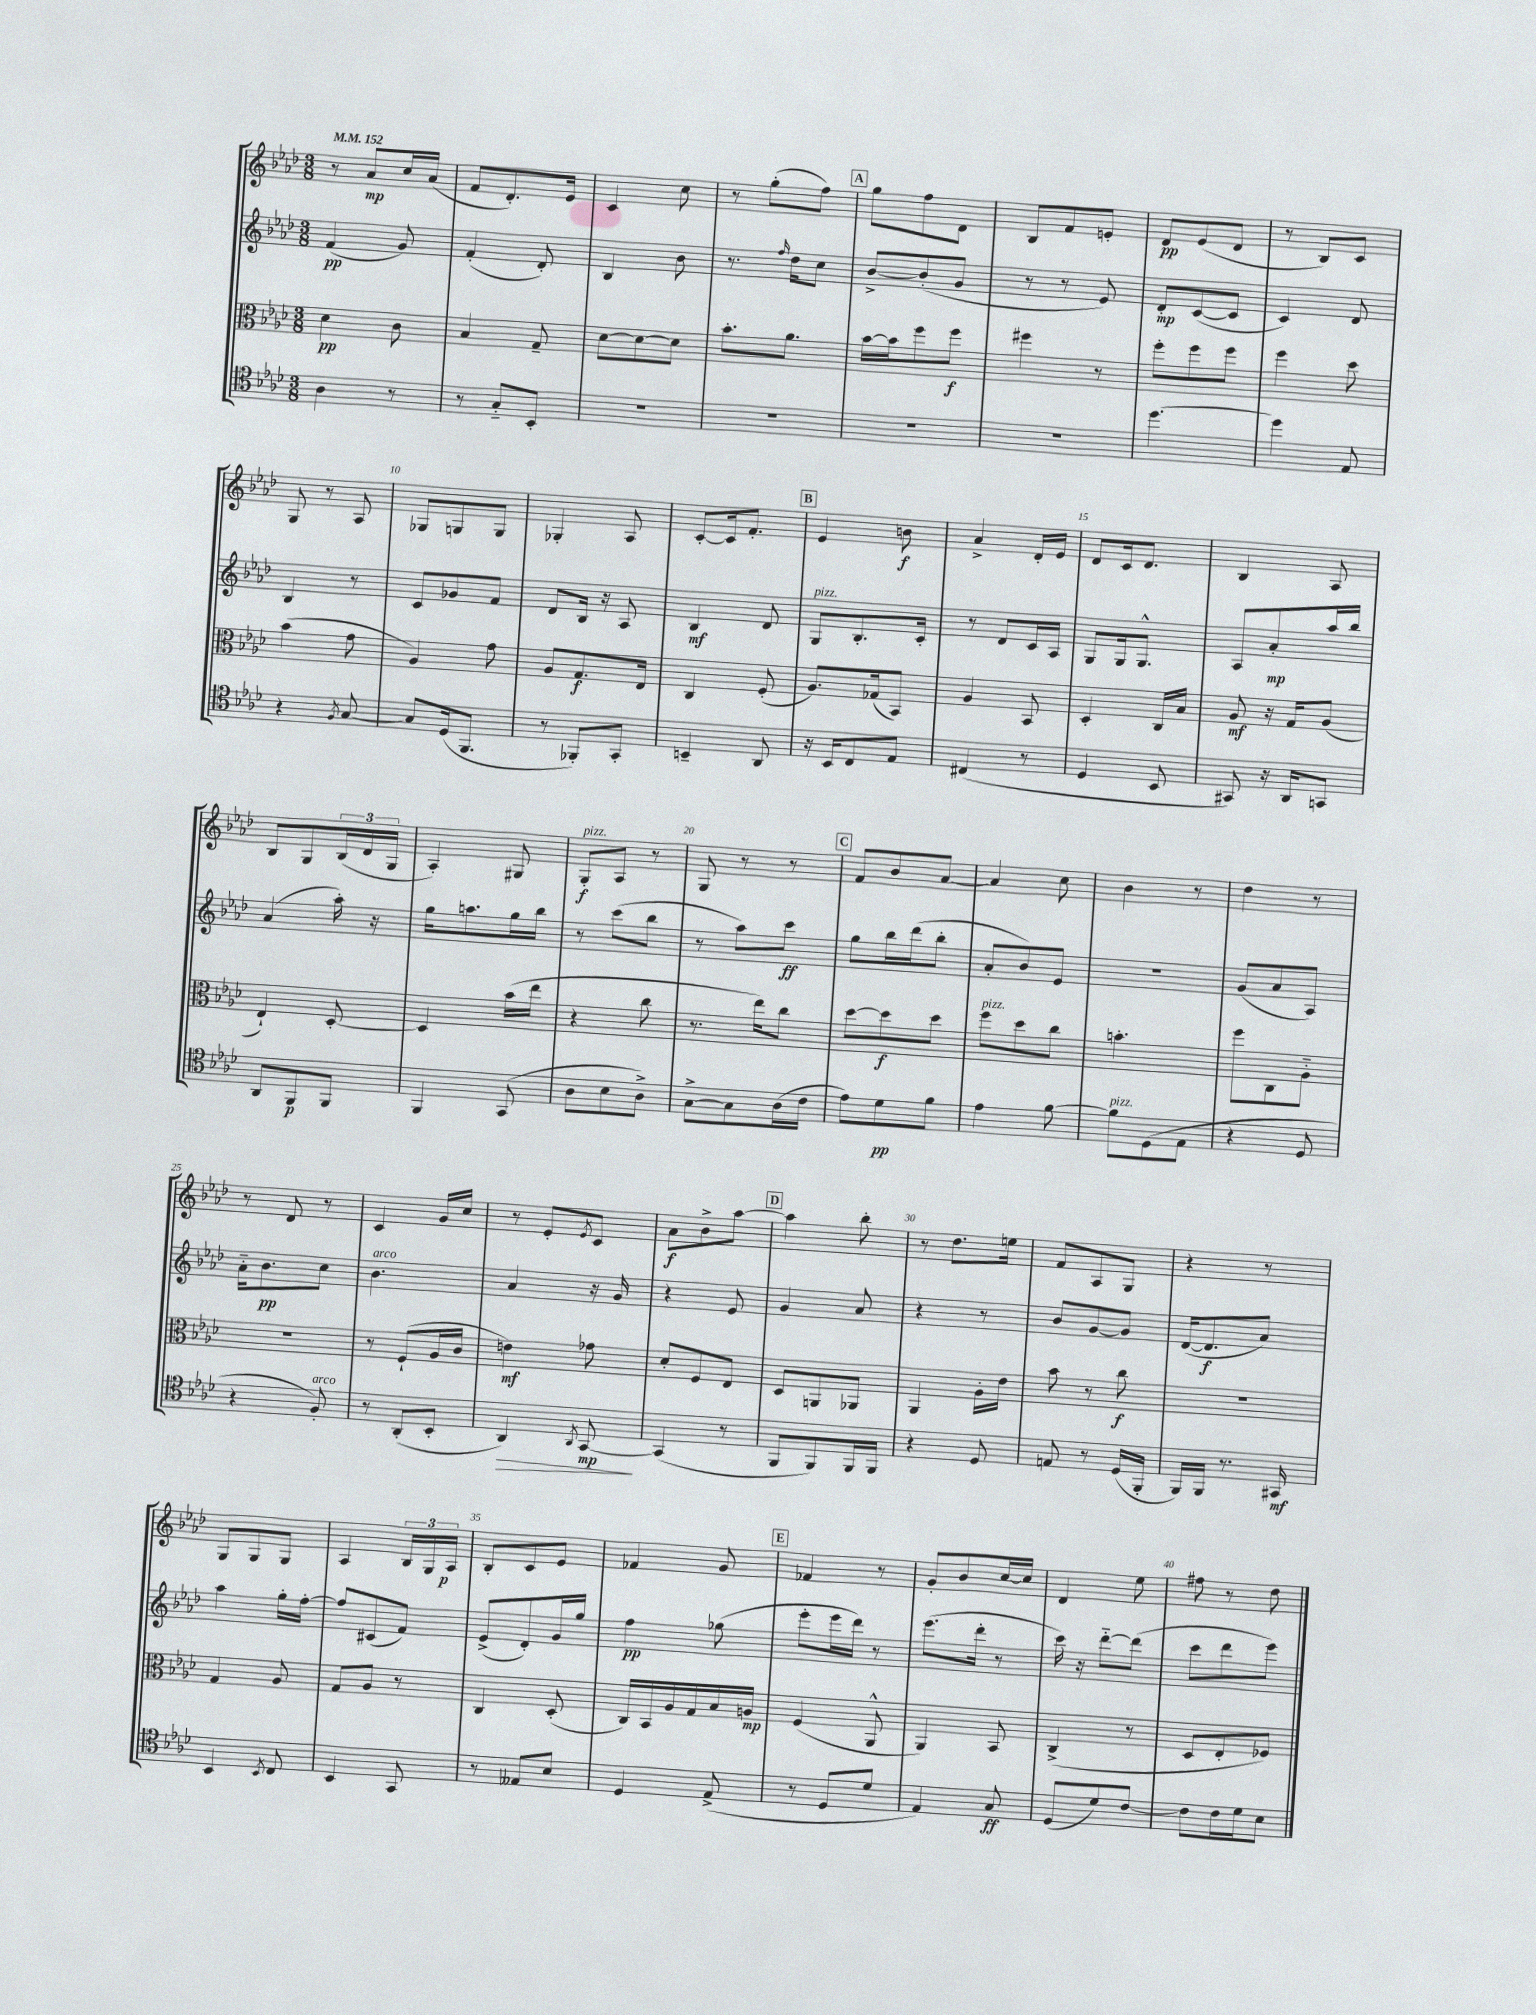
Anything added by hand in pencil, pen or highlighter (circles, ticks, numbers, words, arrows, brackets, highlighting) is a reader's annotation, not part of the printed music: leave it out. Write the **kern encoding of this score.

**kern	**kern	**kern	**kern
*staff4	*staff3	*staff2	*staff1
*clefC4	*clefC3	*clefG2	*clefG2
*k[b-e-a-d-]	*k[b-e-a-d-]	*k[b-e-a-d-]	*k[b-e-a-d-]
*M3/8	*M3/8	*M3/8	*M3/8
*MM152	*MM152	*MM152	*MM152
4A-	4d-	(4f	8r
.	.	.	8a-
8r	8c	8g)	16cc
.	.	.	(16a-
=	=	=	=
8r	4B-	(4f'	8f
8G'~	.	.	8.d-')
8BB-'	8G~	8d-')	.
.	.	.	16e-
=	=	=	=
4.r	[8d-	4B-	4c
.	8d-_	.	.
.	8d-]	8b-	8cc
=	=	=	=
4.r	8.b-'	8.r	8r
.	.	.	(8gg'
.	.	16qqff	.
.	8.a-	16dd-	.
.	.	8cc	8ff)
=	=	=	=
4.r	[16b-	[8b-^	8gg
.	16b-]	.	.
.	8ff	(8b-']	8ff
.	8ff	8g	8d-
=	=	=	=
4.r	4ff#	8r	8B-
.	.	8r	8f
.	8r	8e-)	8e'
=	=	=	=
[4.dd-	8ff'	8d-'	8d-
.	8ff	([8c	(8e-
.	8ff	8c]	8d-
=	=	=	=
4dd-]	4ff	4c)	8r
.	.	.	8B-)
8E-	8dd-	8d-	8c
=	=	=	=
4r	(4b-	4B-	8G
.	.	.	8r
8qF	.	.	.
[8G	8g	8r	8A-
=	=	=	=
8G]	4A-)	8c	8G-
(16D-	.	8g-	8G
8.FF	.	.	.
.	8g	8f	8G
=	=	=	=
8r	8A-	8d-	4G-'
8FF-')	8.G	16B-	.
.	.	16r	.
8GG'	.	8A-	8A-
.	16E-	.	.
=	=	=	=
4BB~	4C	4B-	[8c'
.	.	.	16c]
.	.	.	8.f'
8AA-	(8F'	8d-	.
=	=	=	=
16r	8.A-)	8G	4e-
16BB-	.	.	.
8C	.	8.B-'	.
.	(16G-	.	.
8E-	8BB-)	.	8b
.	.	16c'	.
=	=	=	=
(4C#	4A-	8r	4a-^
.	.	8d-	.
8r	8BB-	16c	16d-'
.	.	16A-	16e-
=	=	=	=
4D-	4D-'	8G	8d-
.	.	16G	16c
.	.	8.G^^	8.d-
8BB-	16C	.	.
.	16B-	.	.
=	=	=	=
8GG#)	8A-	8A-	4B-
16r	16r	8a-'	.
16AA-	16G	.	.
8GG	(8A-	16aa-	8A-
.	.	16bb-	.
=	=	=	=
8AA-	4E-`)	(4a-	8B-
8FF	.	.	8G
8FF	[8D-'	16aa-')	(24B-
.	.	.	24d-
.	.	16r	.
.	.	.	24G
=	=	=	=
4FF	4D-]	16gg	4A-')
.	.	8.aa	.
(8GG	(16b-	16gg	8G#
.	16ee-	16bb-	.
=	=	=	=
8A-	4r	8r	8G'
8B-	.	(8ccc	8A-
8A-^)	8cc	8bb-	8r
=	=	=	=
[8G^	8.r	8r	8G
8G]	.	8aa-)	8r
.	16ee-)	.	.
(16A-	8cc	8ccc	8r
16c	.	.	.
=	=	=	=
8e-)	[8dd-	8gg	8f
8d-	8dd-]	16bb-	8b-
.	.	(16ddd-	.
8f	8dd-	8bb-'	[8a-
=	=	=	=
4e-	8ff	8a-'	4a-]
.	8dd-	8b-)	.
[8f	8cc	8e-	8cc
=	=	=	=
8f]	4.b'	4.r	4b-
(8D-	.	.	.
8E-	.	.	8r
=	=	=	=
4r	8ff	(8g	4dd-
.	8C	8a-	.
8D-	8A-'~	8A-)	8r
=	=	=	=
4r	4.r	16a-'~	8r
.	.	8.b-	.
.	.	.	8d-
8F')	.	8cc	8r
=	=	=	=
8r	8r	4.b-	4c
(8AA-'	(8F`	.	.
8BB-'	16A-	.	16g
.	16c	.	16cc
=	=	=	=
4AA-)	4e)	4a-	8r
.	.	.	8e-'
8qAA-	.	.	8qe-
[8GG	8g-	16r	8c
.	.	16g	.
=	=	=	=
(4GG]	8d-'	4r	8a-
.	8F	.	8b-^
8r	8E-	8e-	[8aa-
=	=	=	=
8FF	8D-	4g	4aa-]
8FF)	8AA	.	.
16FF	8AA-	8a-	8bb-'
16FF	.	.	.
=	=	=	=
4r	4AA-	4r	8r
.	.	.	8.dd-
8D-	16A-'	8r	.
.	16e-	.	16ee
=	=	=	=
8E	8b-	8b-	8f
8r	8r	[8g	8A-
(16D-	8cc	8g]	8G
16FF'	.	.	.
=	=	=	=
16FF)	4.r	([16d-	4r
16FF	.	8.d-]	.
8.r	.	.	.
.	.	8a-)	8r
16GG#	.	.	.
=	=	=	=
4BB-	4G	4aa-	8G
.	.	.	8G
8qBB-	.	.	.
8C	8A-	16gg'	8G
.	.	[16ff'	.
=	=	=	=
4BB-	8G	8ff]	4A-
.	8A-	(8c#	.
8GG	8r	8f)	24B-
.	.	.	24G
.	.	.	24A-
=	=	=	=
8r	4C	(8e-^	8B-'
8E--	.	8d-')	8c
8B-	(8D-'	16g	8e-
.	.	16gg	.
=	=	=	=
4D-	16C)	4ff	4f-
.	16BB-	.	.
.	16A-	.	.
.	16G	.	.
(8E-^	16B-	(8gg-	8g
.	16A	.	.
=	=	=	=
8r	(4F	8eee-'	4f-
8D-	.	16eee-	.
.	.	16ddd-)	.
8d-	8AA-^^	8r	8r
=	=	=	=
4E-)	4AA-)	(8.eee-	8g'
.	.	.	8b-
.	.	16ddd-'	.
8G	8BB-	8r	[16cc
.	.	.	16cc]
=	=	=	=
(8D-	(4C^	16ccc)	4d-
.	.	16r	.
8d-)	.	[8ddd-'~	.
[8c	8r	(8ddd-]	8ee-
=	=	=	=
8c]	8D-	8ccc	8ff#
16c	8E-'	8ddd-	8r
16d-	.	.	.
8B-	8F-)	8eee-)	8dd-
==	==	==	==
*-	*-	*-	*-
